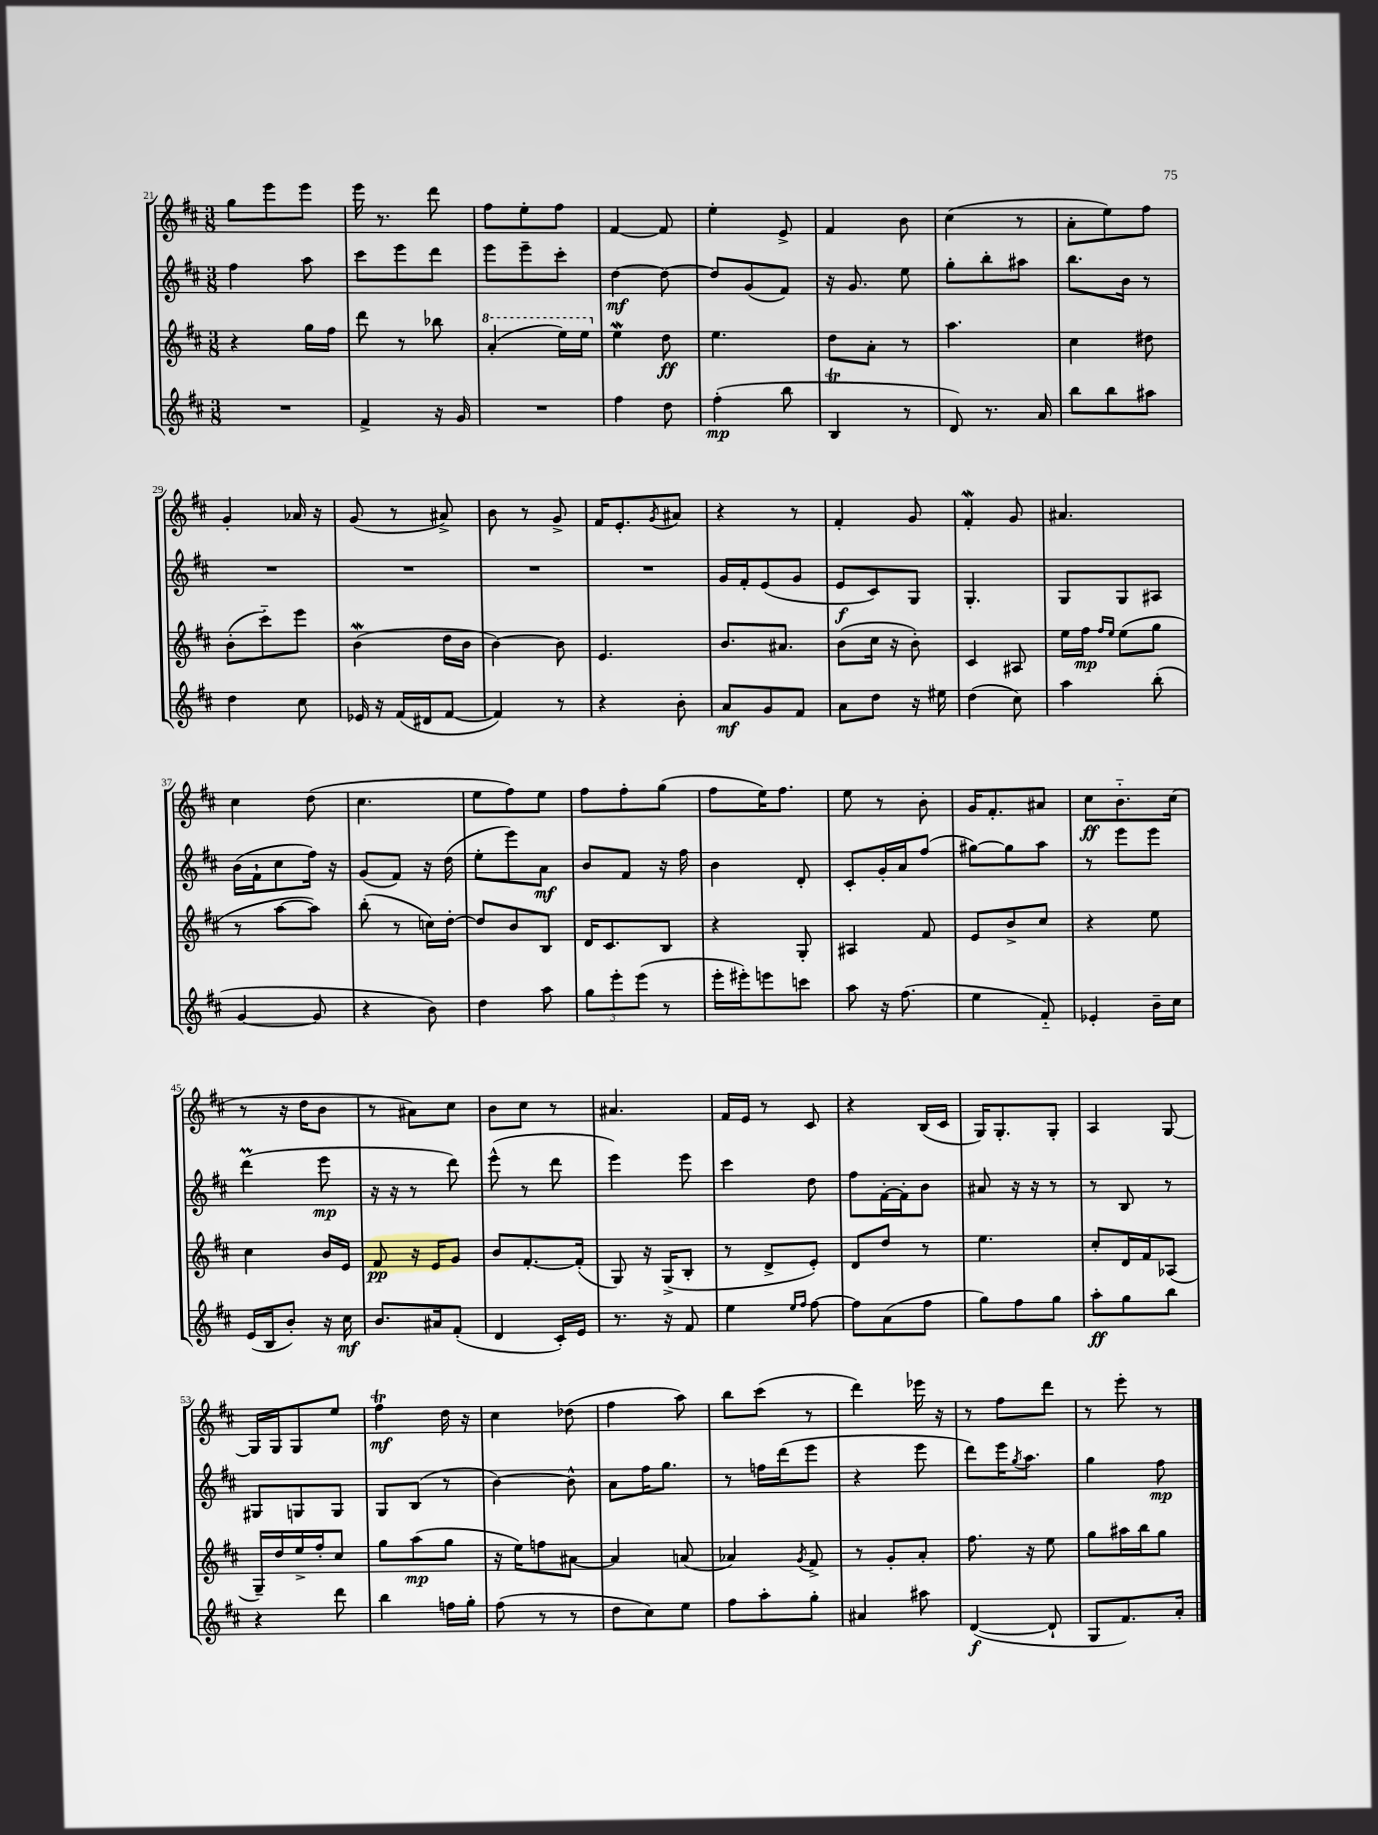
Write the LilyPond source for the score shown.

<<
\new StaffGroup <<
\new Staff = "s0" {
    \clef treble \key d \major \numericTimeSignature \time 3/8
    g''8 e'''8 e'''8 |
    e'''16 r8. d'''8 |
    fis''8 e''8-. fis''8 |
    fis'4~ fis'8 |
    e''4-. e'8-> |
    fis'4 b'8 |
    cis''4( r8 |
    a'8-. e''8) fis''8 |
    g'4-. aes'16 r16 |
    g'8( r8 ais'8->) |
    b'8 r8 g'8-> |
    fis'16 e'8.-. \acciaccatura { g'8 } ais'8 |
    r4 r8 |
    fis'4-. g'8 |
    fis'4-.\mordent g'8 |
    ais'4. |
    cis''4 d''8( |
    cis''4. |
    e''8 fis''8) e''8 |
    fis''8 fis''8-. g''8( |
    fis''8 e''16) fis''8. |
    e''8 r8 b'8-. |
    g'16 fis'8.-. ais'8 |
    cis''8\ff b'8.-_ cis''16( |
    r8 r16 d''16 b'8 |
    r8 ais'8) cis''8 |
    b'8 cis''8 r8 |
    ais'4. |
    fis'16 e'16 r8 cis'8 |
    r4 b16( cis'16 |
    g16) g8.-. g8-. |
    a4 g8~ |
    g16 g16 g8 e''8 |
    fis''4\trill\mf d''16 r16 |
    cis''4 des''8( |
    fis''4 a''8) |
    b''8 cis'''8( r8 |
    d'''4) ees'''16 r16 |
    r8 fis''8 d'''8 |
    r8 e'''8-. r8 \bar "|." |
}
\new Staff = "s1" {
    \clef treble \key d \major \numericTimeSignature \time 3/8
    fis''4 a''8 |
    cis'''8 e'''8 d'''8 |
    e'''8 e'''8-- cis'''8-. |
    d''4~\mf d''8~ |
    d''8 g'8( fis'8) |
    r16 g'8. e''8 |
    g''8-. b''8-. ais''8 |
    b''8. b'16 r8 |
    R4. |
    R4. |
    R4. |
    R4. |
    g'16 fis'16-. e'8( g'8 |
    e'8\f cis'8) g8 |
    g4.-. |
    g8 g8 ais8 |
    b'16( fis'16-! cis''8 fis''16) r16 |
    g'8( fis'8) r16 d''16( |
    e''8-. e'''8) a'8\mf |
    b'8 fis'8 r16 fis''16 |
    b'4 d'8-. |
    cis'8-. g'16-. a'16 fis''8( |
    gis''8~) gis''8 a''8 |
    r8 e'''8 e'''8 |
    d'''4\prall( e'''8\mp |
    r16 r16 r8 d'''8) |
    e'''8-^( r8 d'''8 |
    e'''4) e'''8 |
    cis'''4 d''8 |
    fis''8 fis'16~-. fis'16-. b'8 |
    ais'8 r16 r16 r8 |
    r8 b8 r8 |
    gis8 g8 g8 |
    g8 b8( r8 |
    b'4~) b'8-^ |
    a'8 fis''16 g''8. |
    r8 f''16 d'''16( e'''8 |
    r4 e'''8 |
    d'''8) e'''16 \acciaccatura { g''8 } a''8. |
    g''4 fis''8\mp \bar "|." |
}
\new Staff = "s2" {
    \clef treble \key d \major \numericTimeSignature \time 3/8
    r4 g''16 fis''16 |
    d'''8 r8 bes''8 |
    \ottava #1 a''4-.( e'''16) e'''16 \ottava #0 |
    e''4\mordent d''8\ff |
    e''4. |
    d''8 a'8-. r8 |
    a''4. |
    cis''4 dis''8 |
    b'8-.( cis'''8-_) e'''8 |
    b'4\mordent( d''16 b'16 |
    b'4~) b'8 |
    e'4. |
    b'8. ais'8. |
    b'8( cis''16 r16 b'8-.) |
    cis'4 ais8 |
    e''16 fis''16\mp \grace { fis''16 e''16 } e''8( g''8 |
    r8 a''8~ a''8) |
    b''8-.( r8 c''16) d''16~-. |
    d''8 b'8 b8 |
    d'16 cis'8. b8 |
    r4 g8-. |
    ais4 fis'8 |
    e'8 b'8-> cis''8 |
    r4 e''8 |
    cis''4 b'16 e'16 |
    fis'8\pp r16 e'16 g'8 |
    b'8 fis'8.~-. fis'16-.( |
    g8) r16 g16->( b8-. |
    r8 d'8-> e'8-.) |
    d'8 d''8 r8 |
    e''4. |
    cis''8-. d'16 fis'16 aes8( |
    g16--) d''16 e''16-> fis''16-. cis''8 |
    g''8 a''8\mp( g''8 |
    r16 e''16) f''8 ais'8~ |
    ais'4 a'8( |
    aes'4) \acciaccatura { g'8 } fis'8-> |
    r8 g'8-. a'8-. |
    fis''8. r16 e''8 |
    g''8 ais''16 b''16 g''8 \bar "|." |
}
\new Staff = "s3" {
    \clef treble \key d \major \numericTimeSignature \time 3/8
    R4. |
    fis'4-> r16 g'16 |
    R4. |
    fis''4 d''8 |
    fis''4-.\mp( b''8 |
    b4\trill r8 |
    d'8) r8. a'16 |
    b''8 b''8 ais''8 |
    d''4 cis''8 |
    ees'16 r16 fis'16( dis'16 fis'8~ |
    fis'4) r8 |
    r4 b'8-. |
    a'8\mf g'8 fis'8 |
    a'8 d''8 r16 eis''16 |
    d''4( cis''8) |
    a''4 b''8-.( |
    g'4~ g'8 |
    r4 b'8) |
    d''4 a''8 |
    \tuplet 3/2 { g''8 e'''8-. e'''8( } r8 |
    e'''16-. eis'''16-.) e'''8 c'''8 |
    a''8 r16 fis''8.( |
    e''4 fis'8-_) |
    ees'4-. b'16-- cis''16 |
    e'16( b16 b'8-.) r16 cis''16\mf |
    b'8. ais'16 fis'8-.( |
    d'4 cis'16-.) e'16 |
    r8. r16 fis'8 |
    e''4 \grace { e''16 fis''16 } fis''8~ |
    fis''8 a'8( fis''8 |
    g''8) fis''8 g''8 |
    a''8-.\ff g''8 b''8 |
    r4 d'''8 |
    b''4 f''16 g''16-. |
    fis''8( r8 r8 |
    d''8 cis''8) e''8 |
    fis''8 a''8-. g''8-. |
    ais'4 ais''8 |
    d'4~\f( d'8-! |
    g8 fis'8.) a'16-. \bar "|." |
}
>>
>>
\layout { \context { \Score currentBarNumber = #21 } }
